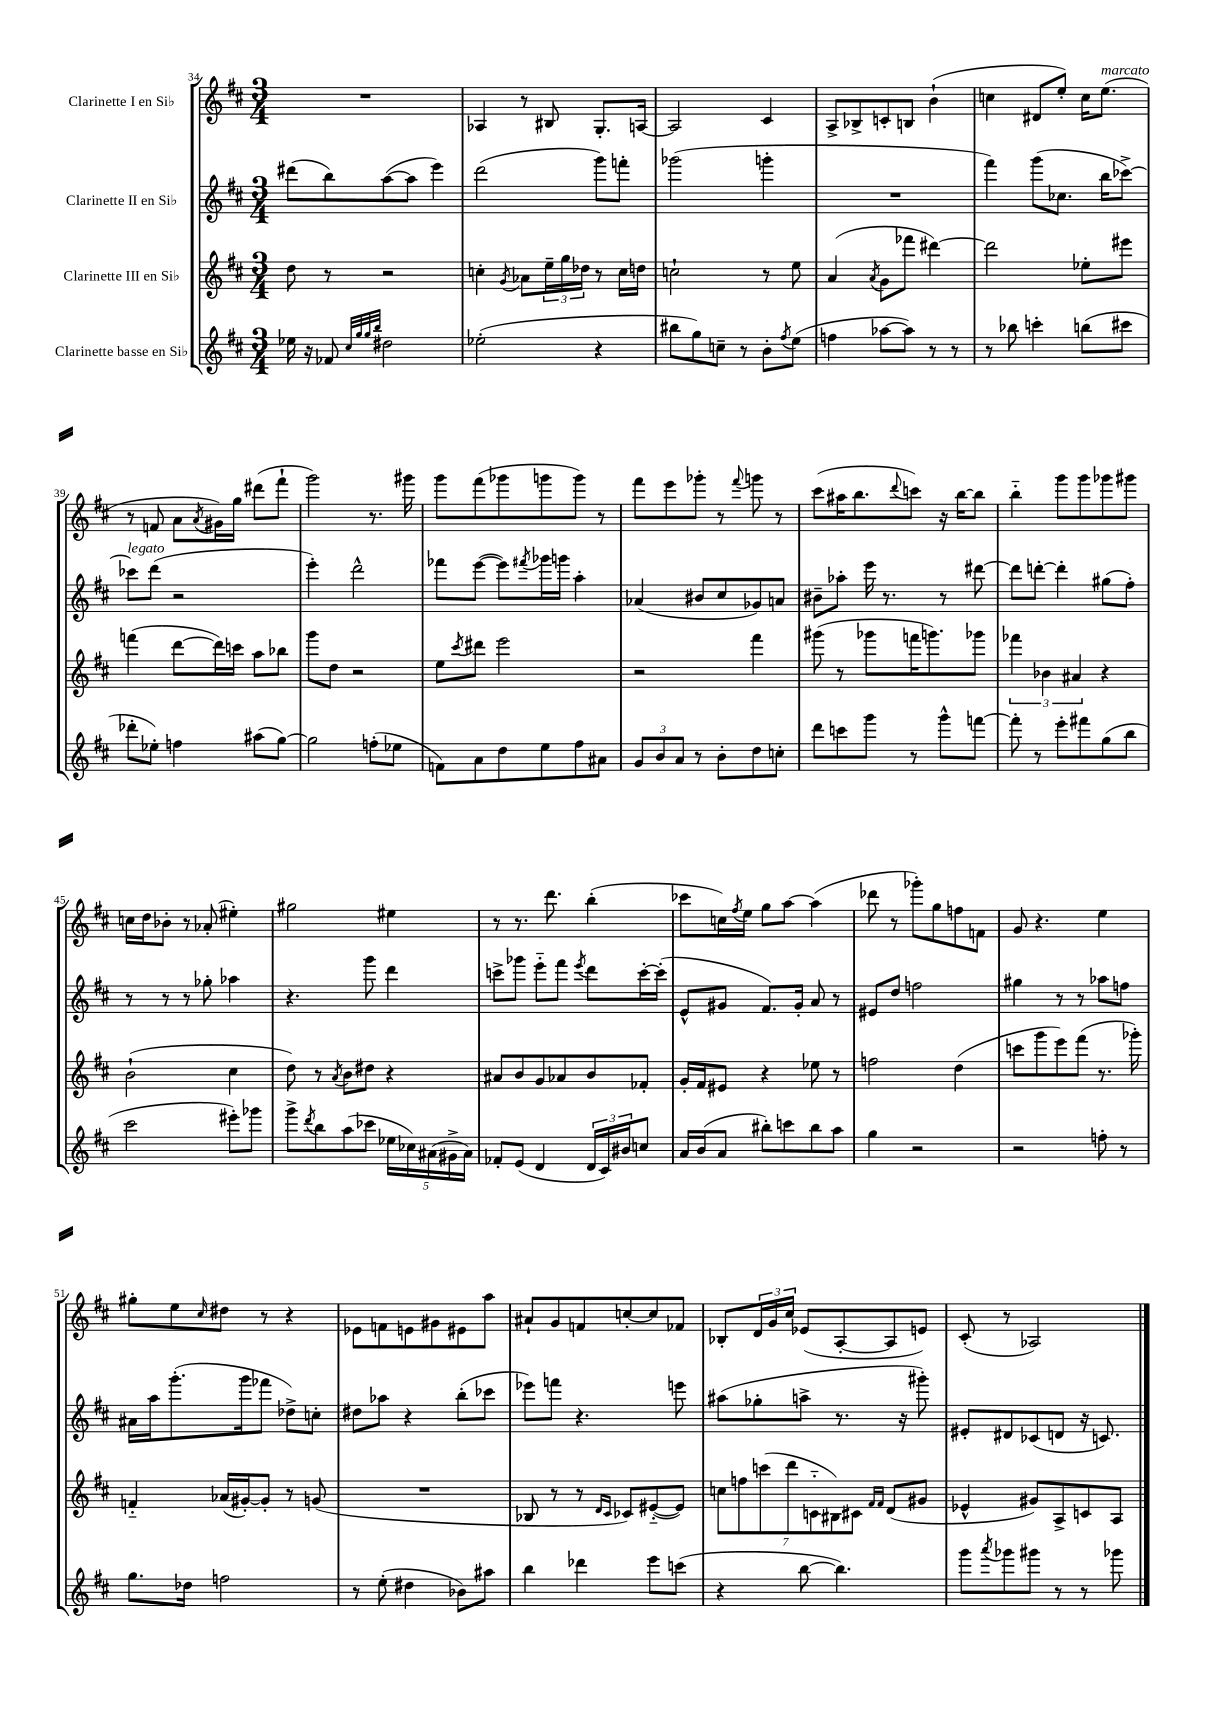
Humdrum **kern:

**kern	**kern	**kern	**kern
*staff4	*staff3	*staff2	*staff1
*clefG2	*clefG2	*clefG2	*clefG2
*k[f#c#]	*k[f#c#]	*k[f#c#]	*k[f#c#]
*M3/4	*M3/4	*M3/4	*M3/4
16ee-	8dd	(8ddd#	2.r
16r	.	.	.
8f-	8r	8bb)	.
32qqcc#	.	.	.
32qqgg	.	.	.
32qqgg	.	.	.
32qqbb	.	.	.
2dd#	2r	([8aa	.
.	.	8aa]	.
.	.	4eee)	.
=	=	=	=
(2ee-'	4cc'	(2ddd	4A-
.	8qg	.	.
.	8a-	.	8r
.	24ee~	.	8B#
.	24gg	.	.
.	24dd-	.	.
4r	8r	8ggg)	8.G'
.	16cc	8fff'	.
.	16dd	.	[16A
=	=	=	=
8bb#	2cc`	(2ggg-	2A]
8gg)	.	.	.
8cc~	.	.	.
8r	.	.	.
8b'	8r	4ggg'	4c#
8qff#	.	.	.
(8ee	8ee	.	.
=	=	=	=
4ff	(4a	2.r	8A^
.	.	.	8B-^
.	8qa	.	.
[8aa-	8g	.	8c'
8aa-])	8fff-	.	8B
8r	[4ddd#)	.	(4b`
8r	.	.	.
=	=	=	=
8r	2ddd#]	4fff#)	4cc
8bb-	.	.	.
4ccc'	.	(8ggg	8d#
.	.	8.cc-	8ee')
(8bb	8ee-'	.	16cc
.	.	16bb	(8.ee
8ccc#	8eee#	[8ccc-^)	.
=	=	=	=
8ddd-'	(4fff	8ccc-]	8r
8ee-')	.	(8ddd	8f
4ff	[8ddd	2r	8a
.	.	.	8qa
.	16ddd])	.	16g#)
.	16ccc	.	16gg
(8aa#	8aa	.	(8ddd#
[8gg)	8bb-	.	8fff#`
=	=	=	=
2gg]	8ggg	4eee')	2ggg)
.	8dd	.	.
.	2r	2ddd^^	.
(8ff'	.	.	8.r
8ee-	.	.	.
.	.	.	16ggg#
=	=	=	=
8f)	8ee	8fff-	8ggg
.	8qccc#	.	.
8a	8ddd#	([8eee	(8fff#
8dd	2eee	8eee])	8ggg-
.	.	8qfff#	.
8ee	.	16ggg-	8ggg
.	.	16ggg	.
8ff#	.	4aa'	8ggg)
8a#	.	.	8r
=	=	=	=
12g	2r	(4a-	8fff#
12b	.	.	.
.	.	.	8eee
12a	.	.	.
8r	.	8b#	8ggg-'
8b'	.	8cc#	8r
.	.	.	8qqfff#
8dd	4fff#	8g-)	8ggg
8cc'	.	8a	8r
=	=	=	=
8ddd	(8ggg#	8b#~	(8ccc#
8ccc	8r	8aa-'	16aa#
.	.	.	8.bb
8ggg	8ggg-	16eee	.
.	.	8.r	.
.	.	.	8qqddd
8r	16fff	.	8ccc)
.	8.ggg)	.	.
8ggg^^	.	8r	16r
.	.	.	[16bb
[8fff	8ggg-	[8ddd#	8bb]
=	=	=	=
8fff']	6fff-	8ddd#]	4bb'~
8r	.	[8ddd'	.
.	6b-	.	.
8eee'	.	4ddd']	8ggg
.	6a#	.	.
8fff#	.	.	8ggg
(8gg	4r	(8gg#	8ggg-
8bb	.	8ff#')	8ggg#
=	=	=	=
2ccc#	(2b`	8r	16cc
.	.	.	16dd
.	.	8r	8b-'
.	.	8r	8r
.	.	8gg-'	(8a-'
8eee#')	4cc#	4aa-	4ee#')
8ggg-	.	.	.
=	=	=	=
8ggg^	8dd)	4.r	2gg#
8qddd	.	.	.
8bb	8r	.	.
.	8qa	.	.
(8aa	8b	.	.
8ccc-	8dd#	8ggg	.
20ee-	4r	4ddd	4ee#
20cc-)	.	.	.
(20a#	.	.	.
20g#^	.	.	.
20a#)	.	.	.
=	=	=	=
8f-'	8a#	8ccc^	8r
(8e	8b	8ggg-	8.r
4d	8g	8eee'~	.
.	.	.	8.ddd
.	8a-	8fff#	.
.	.	8qeee	.
24d	8b	8ddd	(4bb'
24c#)	.	.	.
24b#	.	.	.
8cc	8f-'	[16ccc'	.
.	.	(16ccc']	.
=	=	=	=
16a	16g'	8e^^	8ccc-
(16b	16f#	.	.
8a	8e#	8g#	16cc)
.	.	.	8qff#
.	.	.	16ee
8bb#')	4r	8.f#)	8gg
8ccc	.	.	[8aa
.	.	16g#'	.
8bb#	8ee-	8a	(4aa]
8aa	8r	8r	.
=	=	=	=
4gg	2ff	8e#	8ddd-
.	.	8dd	8r
2r	.	2ff	8ggg-')
.	.	.	8gg
.	(4dd	.	8ff
.	.	.	8f
=	=	=	=
2r	8ccc	4gg#	8g
.	8ggg	.	4.r
.	8eee)	8r	.
.	(8fff#	8r	.
8ff'	8.r	8aa-	4ee
8r	.	8ff	.
.	16ggg-')	.	.
=	=	=	=
8.gg	4f'~	16a#	8gg#'
.	.	16aa	.
.	.	(8.ggg'	8ee
16dd-	.	.	.
.	.	.	16qqcc#
2ff	(16a-	.	8dd#
.	[16g#')	16ggg	.
.	8g#']	8fff-	8r
.	8r	8dd-^)	4r
.	(8g	8cc'	.
=	=	=	=
8r	2.r	8dd#	8e-
(8ee'	.	8aa-	8f
4dd#	.	4r	8e
.	.	.	8g#
8b-)	.	(8bb'	8e#
8aa#	.	8ccc-	8aa
=	=	=	=
4bb	8B-	8eee-)	8a#`
.	8r	8fff	8g
4ddd-	8r	4.r	8f
.	16qqd	.	.
.	16qqc#	.	.
.	8c-)	.	[8cc'
8eee	([8e#'~	.	8cc]
(8ccc	8e#])	8eee	8f-
=	=	=	=
4r	14cc	(8aa#	8B-'
.	14ff	.	.
.	.	8gg-'	24d
.	(14ccc	.	.
.	.	.	24g
.	.	.	24cc#
.	14ddd	.	.
[8bb	.	8aa^	(8e-
.	14c'~	.	.
.	14B#)	.	.
4.bb])	.	8.r	[8A'
.	14c#	.	.
.	16qqf#	.	.
.	16qqf#	.	.
.	(8d	.	8A]
.	.	16r	.
.	8g#	8ggg#')	8e)
=	=	=	=
8ggg	4e-^^	8e#'	(8c#'
8qaaa	.	.	.
8ggg-	.	8d#	8r
8ggg#	8g#)	(8c-	2A-)
8r	8A^	8d	.
8r	8c	16r	.
.	.	8.c)	.
8ggg-	8A	.	.
==	==	==	==
*-	*-	*-	*-
